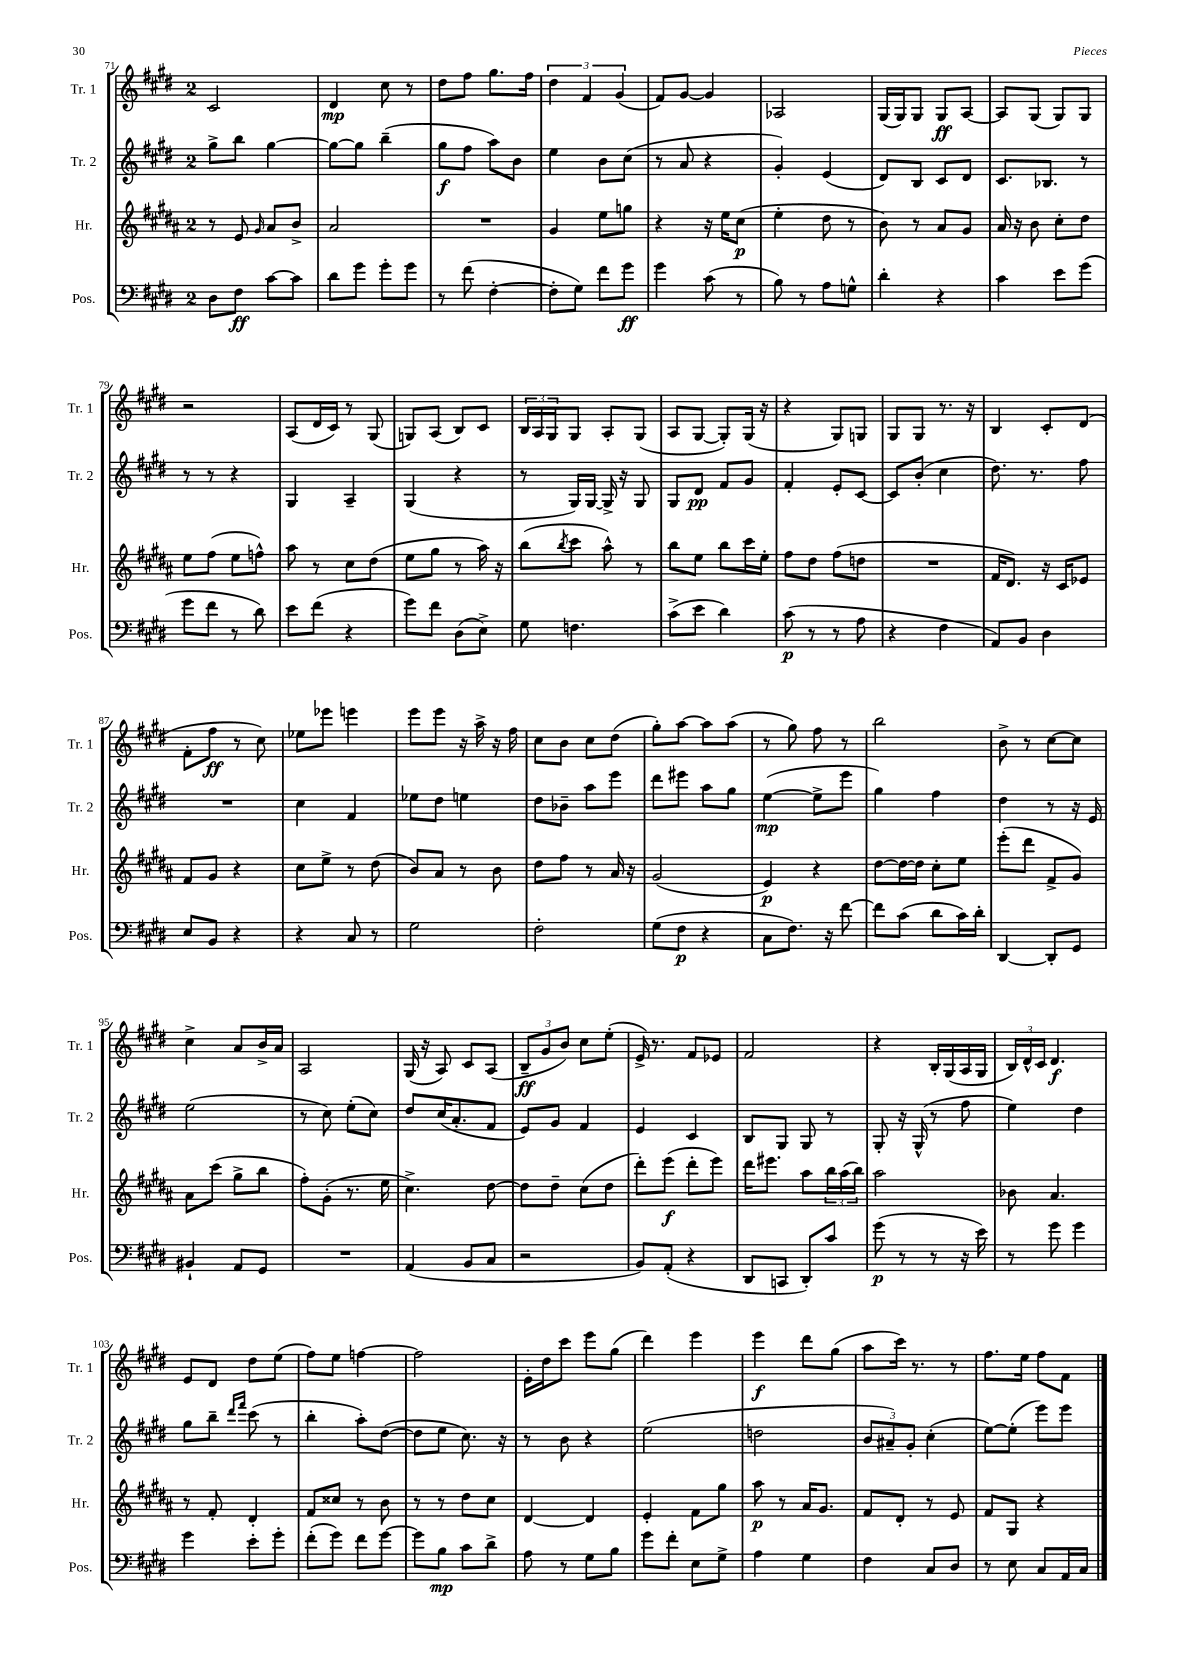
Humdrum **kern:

**kern	**kern	**kern	**kern
*staff4	*staff3	*staff2	*staff1
*clefF4	*clefG2	*clefG2	*clefG2
*k[f#c#g#d#]	*k[f#c#g#d#a#]	*k[f#c#g#d#]	*k[f#c#g#d#]
*M2/4	*M2/4	*M2/4	*M2/4
8D#	8r	8gg#^	2c#
8F#	8e	8bb	.
.	16qqg#	.	.
[8c#	8a#	[4gg#	.
8c#]	8b^	.	.
=	=	=	=
8d#	2a#	8gg#_	4d#
8g#	.	8gg#]	.
8g#'	.	(4bb~	8cc#
8g#	.	.	8r
=	=	=	=
8r	2r	8gg#	8dd#
(8f#	.	8ff#	8ff#
[4F#'	.	8aa)	8.gg#
.	.	8b	.
.	.	.	16ff#
=	=	=	=
8F#']	4g#	4ee	6dd#
8G#)	.	.	.
.	.	.	6f#
8f#	8ee	8b	.
.	.	.	(6g#
8g#	8gg	(8cc#	.
=	=	=	=
4g#	4r	8r	8f#)
.	.	8a	[8g#
(8c#	16r	4r	4g#]
.	16ee	.	.
8r	(8cc#	.	.
=	=	=	=
8B)	4ee'	4g#')	2A-
8r	.	.	.
8A	8dd#	(4e	.
8G^^	8r	.	.
=	=	=	=
4d#'	8b)	8d#)	(16G#
.	.	.	16G#)
.	8r	8B	8G#
4r	8a#	8c#	8G#
.	8g#	8d#	[8A
=	=	=	=
4c#	16a#	8.c#	8A]
.	16r	.	.
.	8b	.	(8G#
.	.	8.B-	.
8e	8cc#'	.	8G#)
(8g#	8dd#	8r	8G#
=	=	=	=
8g#	8ee	8r	2r
8f#	(8ff#	8r	.
8r	8ee	4r	.
8d#)	8ff^^)	.	.
=	=	=	=
8e	8aa#	4G#	(8A
(8f#	8r	.	16d#
.	.	.	16c#)
4r	8cc#	4A~	8r
.	(8dd#	.	(8G#
=	=	=	=
8g#)	8ee	(4G#	8G)
8f#	8gg#	.	(8A
(8D#	8r	4r	8B)
8E^)	16aa#)	.	8c#
.	16r	.	.
=	=	=	=
8G#	(8bb	8r	24B
.	.	.	24A
.	.	.	24G#
.	8qbb	.	.
4.F	8ccc#	16G#)	8G#
.	.	[16G#	.
.	8aa#^^)	16G#^]	8A'
.	.	16r	.
.	8r	8G#	(8G#
=	=	=	=
(8c#^	8bb	8G#	8A
8e	8ee	8d#	[8G#
4d#)	8bb	8f#	8G#'])
.	16ccc#	8g#	(16G#
.	16ee'	.	16r
=	=	=	=
(8c#	8ff#	4f#'	4r
8r	8dd#	.	.
8r	(8ff#	8e'	8G#)
8A	8dd	[8c#	8G
=	=	=	=
4r	2r	8c#]	8G#
.	.	(8b'	8G#
4F#	.	4cc#	8.r
.	.	.	16r
=	=	=	=
8AA)	16f#	8.dd#)	4B
.	8.d#)	.	.
8BB	.	.	.
.	.	8.r	.
4D#	16r	.	8c#'
.	16c#	.	.
.	8e-	8ff#	(8d#
=	=	=	=
8E	8f#	2r	8f#'
8BB	8g#	.	8ff#
4r	4r	.	8r
.	.	.	8cc#)
=	=	=	=
4r	8cc#	4cc#	8ee-
.	8ee^	.	8eee-
8C#	8r	4f#	4eee
8r	(8dd#	.	.
=	=	=	=
2G#	8b)	8ee-	8eee
.	8a#	8dd#	8eee
.	8r	4ee	16r
.	.	.	16aa^
.	8b	.	16r
.	.	.	16ff#
=	=	=	=
2F#'	8dd#	8dd#	8cc#
.	8ff#	8b-~	8b
.	8r	8aa	8cc#
.	16a#	8eee	(8dd#
.	16r	.	.
=	=	=	=
(8G#	(2g#	8ddd#	8gg#')
8F#	.	8eee#	[8aa
4r	.	8aa	8aa]
.	.	8gg#	(8aa
=	=	=	=
8C#	4e)	([4ee	8r
8.F#)	.	.	8gg#)
.	4r	8ee^]	8ff#
16r	.	.	.
[8f#	.	8eee	8r
=	=	=	=
8f#]	[8dd#	4gg#)	2bb
(8c#	16dd#_	.	.
.	16dd#]	.	.
8d#	8cc#'	4ff#	.
16c#)	8ee	.	.
16d#'	.	.	.
=	=	=	=
[4DD#	(8eee'	4dd#	8b^
.	8ddd#	.	8r
8DD#']	8f#^	8r	[8cc#
8GG#	8g#)	16r	8cc#]
.	.	16e	.
=	=	=	=
4BB#`	8a#	(2ee	4cc#^
.	(8ccc#	.	.
8AA	8gg#^	.	8a
8GG#	8bb	.	16b^
.	.	.	16a
=	=	=	=
2r	8ff#')	8r	2A
.	(8g#'	8cc#)	.
.	8.r	(8ee'	.
.	.	8cc#)	.
.	16ee	.	.
=	=	=	=
(4AA	4.cc#^)	8dd#	(16G#
.	.	.	16r
.	.	(16cc#	8A)
.	.	8.a'	.
8BB	.	.	8c#
8C#	[8dd#	8f#	(8A
=	=	=	=
2r	8dd#]	8e)	12B~
.	.	.	12g#
.	8dd#~	8g#	.
.	.	.	12b)
.	(8cc#	4f#	8cc#
.	8dd#	.	(8ee'
=	=	=	=
8BB)	8ddd#')	4e	16e^)
.	.	.	8.r
(8AA'	(8eee	.	.
4r	8ddd#'	4c#	8f#
.	8eee)	.	8e-
=	=	=	=
8DD#	16ddd#	8B	2f#
.	8.eee#	.	.
8CC	.	8G#	.
8DD#')	8aa#	8G#	.
8c#	24bb	8r	.
.	(24aa#	.	.
.	24bb)	.	.
=	=	=	=
(8g#	2aa#	8G#'	4r
8r	.	16r	.
.	.	(16G#^^	.
8r	.	8r	16B'
.	.	.	(16G#
16r	.	8ff#	16A
16e)	.	.	16G#
=	=	=	=
8r	8b-	4ee)	24B)
.	.	.	24d#^^
.	.	.	24c#
8g#	4.a#	.	4.d#
4g#	.	4dd#	.
=	=	=	=
4g#	8r	8gg#	8e
.	8f#'	8bb~	8d#
.	.	16qqddd#	.
.	.	16qqfff#	.
8e'	4d#'	(8ccc#	8dd#
8g#'	.	8r	(8ee
=	=	=	=
(8f#'	8f#	4bb'	8ff#)
8g#)	8cc##	.	8ee
8f#	8r	8aa')	[4ff
[8g#	8b	([8dd#	.
=	=	=	=
8g#]	8r	8dd#]	2ff]
8B	8r	8ee	.
8c#	8dd#	8.cc#)	.
8d#^	8cc#	.	.
.	.	16r	.
=	=	=	=
8A	[4d#	8r	16e'
.	.	.	16dd#
8r	.	8b	8ccc#
8G#	4d#]	4r	8eee
8B	.	.	(8gg#
=	=	=	=
8g#	4e'	(2ee	4ddd#)
8f#'	.	.	.
8E	8f#	.	4eee
8G#^	8gg#	.	.
=	=	=	=
4A	8aa#	2dd	4eee
.	8r	.	.
4G#	16a#	.	8ddd#
.	8.g#	.	.
.	.	.	(8gg#
=	=	=	=
4F#	8f#	12b	8aa
.	.	12a#~)	.
.	8d#'	.	16ccc#)
.	.	12g#'	.
.	.	.	8.r
8C#	8r	(4cc#'	.
8D#	8e	.	8r
=	=	=	=
8r	8f#	[8ee)	8.ff#
8E	8G#	(8ee']	.
.	.	.	16ee
8C#	4r	8eee)	8ff#
16AA	.	8eee	8f#
16C#	.	.	.
==	==	==	==
*-	*-	*-	*-
